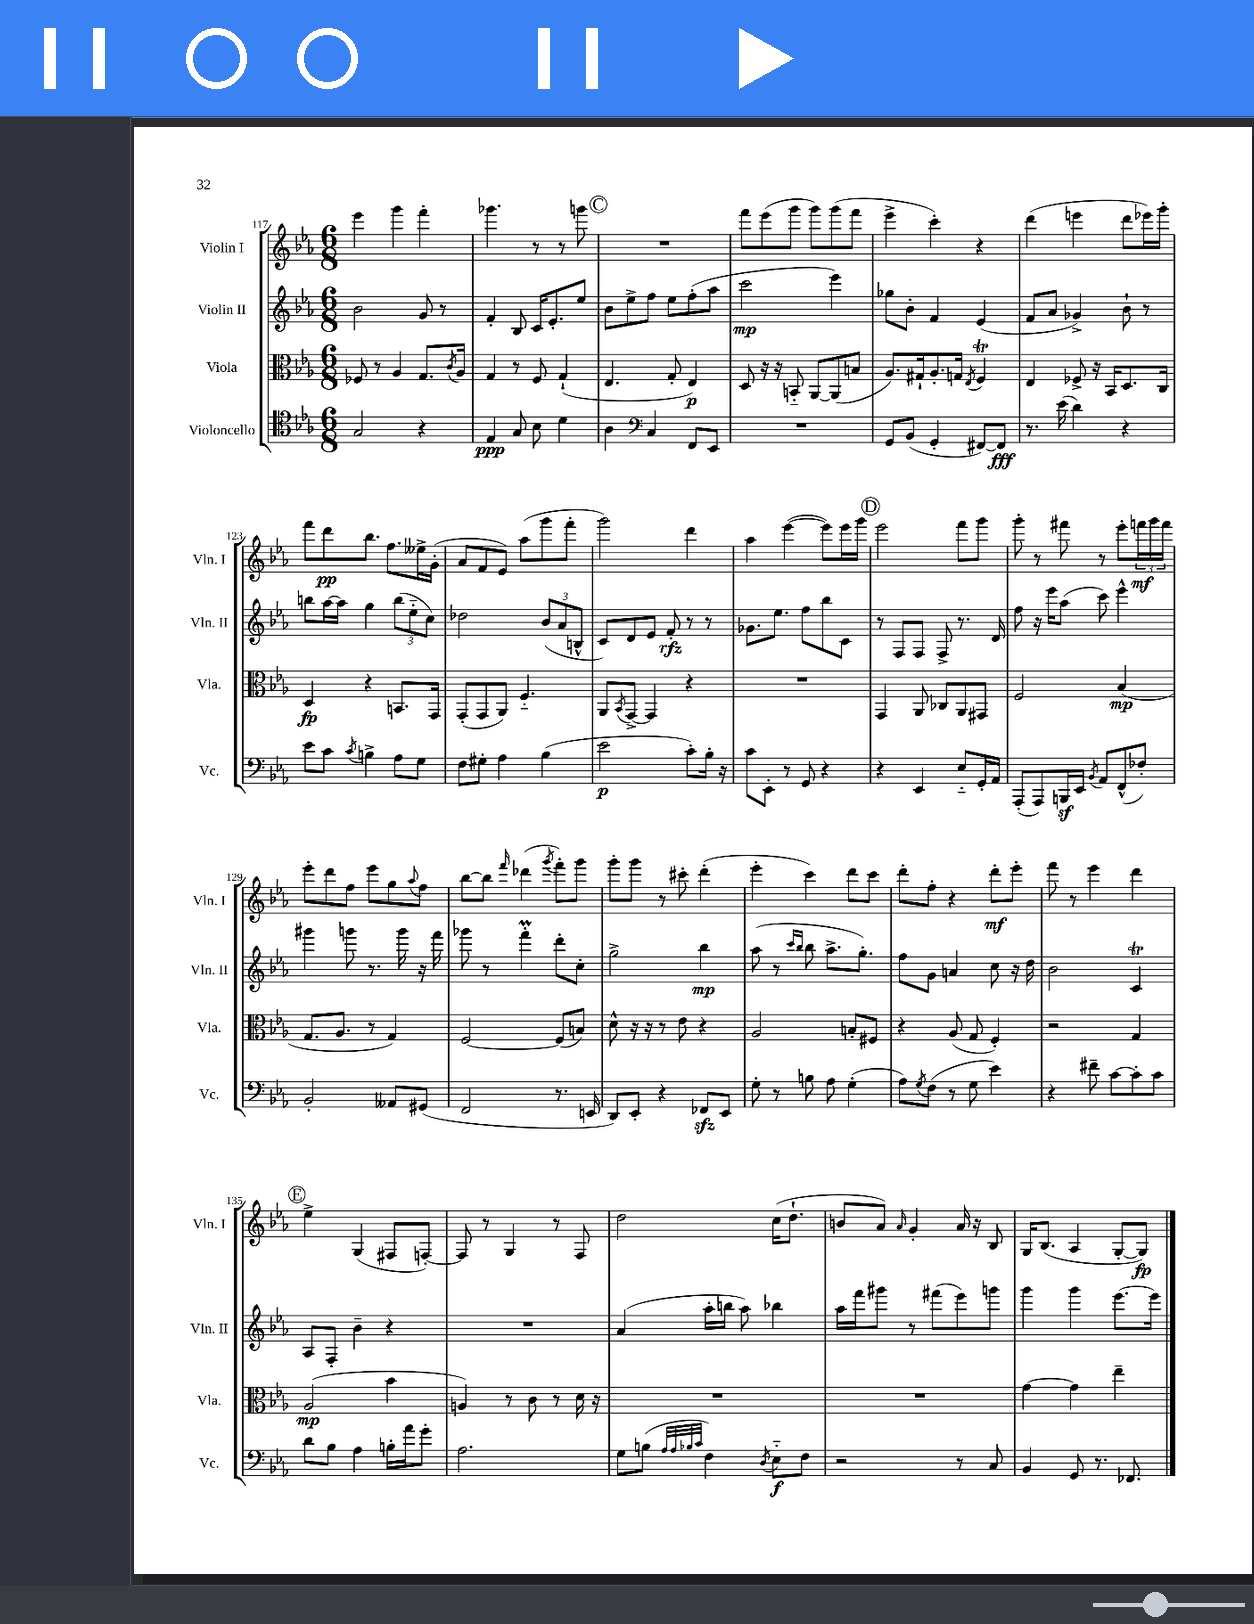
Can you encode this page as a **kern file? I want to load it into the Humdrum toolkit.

**kern	**kern	**kern	**kern
*staff4	*staff3	*staff2	*staff1
*clefC4	*clefC3	*clefG2	*clefG2
*k[b-e-a-]	*k[b-e-a-]	*k[b-e-a-]	*k[b-e-a-]
*M6/8	*M6/8	*M6/8	*M6/8
2G/	8F-/	2b-\	4eee-\
.	8r	.	.
.	4A-/	.	4ggg\
4r	8.G/L	8g/	4fff'\
.	.	8r	.
.	8qc/	.	.
.	16A-/Jk	.	.
=	=	=	=
4E-/	4G/	4f'/	4.ggg-\
8G/	8r	8B-/	.
8B-\	8F/	16c/LK	8r
.	.	8.e-'/	.
4d\	(4G`/	.	8r
.	.	8ee-/J	8ggg\
=	=	=	=
4A-\	4.E-/	8b-\L	2.r
.	.	8ee-^\	.
*clefF4	*	*	*
4C/	.	8ff\J	.
.	8G'/	8ee-\L	.
8FF/L	4E-/)	(8ff'\	.
8EE-/J	.	8aa-\J	.
=	=	=	=
2.r	8D/	2ccc\	8fff\L
.	16r	.	(8eee-\
.	16r	.	.
.	8BB'~/	.	8ggg\J
.	[8AA-/L	.	8ggg\L)
.	(8AA-/]	4eee-\)	(8ggg\
.	8B/J	.	8fff\J
=	=	=	=
8GG/L	8.A-/L)	8gg-\L	4eee-^\
(8BB-/J	.	8b-'\J	.
.	16G#`/k	.	.
4GG'/	8.A-'/	4f/	4ccc'\)
.	16G/Jk	.	.
.	8qE-/	.	.
[8FF#/L)	4F/	(4e-/	4r
8FF#/]J	.	.	.
=	=	=	=
8.r	4E-/	8f/L	(4ddd\
.	.	8a-/J	.
(16e-\	.	.	.
4d\)	8F-^/	4g-^/)	4eee\
.	16r	.	.
.	16BB-/LK	.	.
4r	8.D/	8b-`\	8ddd\L
.	.	8r	16eee-\L)
.	16C/Jk	.	16ggg'\JJ
=	=	=	=
8e-\L	4D/	8bb\L	8fff\L
8c\J	.	[16aa-\L	8ddd\
.	.	16aa-\]JJ	.
8qc/	.	.	.
4B^\	4r	4gg\	8.bb-\J
.	.	.	8.ff\L
8A-\L	8.BB/L	(12bb\L	.
.	.	12ee-'~\	.
8G\J	.	.	16ee--^\L
.	.	12cc\J)	.
.	16GG/Jk	.	(16g'\JJ
=	=	=	=
8F\L	(8GG'/L	2dd-\	8a-/L
8G#'\J	8GG/	.	8f/
4A-\	8AA-/J)	.	8e-/J)
.	4.F'~/	.	(8aa-\L
(4B-\	.	(12b-/L	8ggg\
.	.	12a-/	.
.	.	.	8fff'\J
.	.	12B^^/J	.
=	=	=	=
2e-\	8AA-/L	8c/L)	2ggg\)
.	8qBB-/	.	.
.	[8GG^/J	8d/	.
.	4GG/]	8e-/J	.
.	.	8f'/	.
8c'\L)	4r	8r	4ddd\
16B-'\Jk	.	8r	.
16r	.	.	.
=	=	=	=
8c\L	2.r	8.g-\L	4aa-\
8EE-'\J	.	.	.
.	.	8.ee-\J	.
8r	.	.	([4eee-\
8GG/	.	8ff\L	.
4r	.	8bb-\	8eee-\]L)
.	.	8c\J	16eee-\L
.	.	.	16ggg\JJ
=	=	=	=
4r	4GG/	8r	2eee-\
.	.	8F/L	.
4EE-/	8AA-/	8F/J	.
.	8C-/L	8F^/	.
8E-'~/L	8AA-/	8.r	8fff\L
16GG'/L	8GG#/J	.	8ggg\J
16AA-/JJ	.	16d/	.
=	=	=	=
(8AAA-'/L	2F/	8ff\	8ggg'\
8AAA-/)	.	16r	8r
.	.	16eee-\LK	.
16BBB/L	.	(8aa-\J	8fff#\
16EE-/JJ	.	.	.
8qBB-/	.	.	.
8AA-/L	.	8ccc\)	8r
(8FF^^/	(4B-/	4eee-^^\	8eee-'\L
8F-'/J)	.	.	24fff\L
.	.	.	24ggg\
.	.	.	24fff\JJ
=	=	=	=
2BB-'/	8.G/L	4ggg#\	8eee-'\L
.	.	.	8ddd\
.	8.A-/J	.	.
.	.	8ggg\	8ff\J
.	8r	8.r	8eee-\L
8AA--/L	4G/)	.	8gg\
.	.	16ggg\	.
.	.	.	8qqaa-/
(8GG#/J	.	16r	8ff\J
.	.	16fff\	.
=	=	=	=
2FF/	[2F/	8ggg-\	[8bb-\L
.	.	8r	8bb-\]J
.	.	.	16qqfff/
.	.	4fff'\	(4ddd-\
.	.	.	8qggg/
8.r	(8F/]L	8ddd'\L	8fff'\L)
.	8B/J)	8cc'\J	8ggg\J
16EE/	.	.	.
=	=	=	=
8DD/L)	8d^^\	2gg^\	8ggg'\L
8EE-'/J	16r	.	8ggg\J
.	16r	.	.
4r	8r	.	8r
.	8e-\	.	8ccc#'\
8FF-/L	4r	4bb-\	(4ddd'\
8EE-/J	.	.	.
=	=	=	=
8G'\	2A-/	(8aa-\	4eee-'\
8r	.	8r	.
.	.	16qqccc/LL	.
.	.	16qqbb-/JJ	.
8B\	.	8bb-\	4ccc\)
8A-\	.	8.aa-^\L	.
(4G'\	8B'/L	.	8ddd\L
.	.	8.gg'\J)	.
.	8F#/J	.	8ccc\J
=	=	=	=
8A-\L)	4r	8ff\L	8ddd'\L
8qG/	.	.	.
(8F\J	.	8g\J	8ff'\J
8r	(8A-/	4a/	4r
8G\	8G/	.	.
4e-\)	4F'/)	8cc\	8ddd'\L
.	.	16r	8eee-'\J
.	.	16dd\	.
=	=	=	=
4r	2r	2b-\	8fff\
.	.	.	8r
8f#~\	.	.	4eee-\
[8c\L	.	.	.
8c'\]	4G/	4c/	4ddd\
8c\J	.	.	.
=	=	=	=
8d\L	(2A-/	8A-/L	4ee-^\
8B-\J	.	8F'/J	.
4A-\	.	4b-~\	(4G/
16B'\LL	4b-\	4r	8F#/L
16a-\J	.	.	.
8g'\J	.	.	[8F'/J)
=	=	=	=
2.A-\	4A/)	2.r	8F/]
.	.	.	8r
.	8r	.	4G/
.	8c\	.	.
.	8r	.	8r
.	16d\	.	8F/
.	16r	.	.
=	=	=	=
8G\L	2.r	(4a-/	2dd\
(8B\J	.	.	.
32qqA-/LLL	.	.	.
32qqA-/	.	.	.
32qqB-/	.	.	.
32qqc/JJJ	.	.	.
4F\)	.	16aa-'\LL	.
.	.	16bb\JJ	.
.	.	8aa-\)	.
8qD/	.	.	.
8E-'~\L	.	4bb-\	(16cc\LK
.	.	.	8.dd`\J
8F\J	.	.	.
=	=	=	=
2r	2.r	16aa-\LL	8b/L
.	.	16fff\J	.
.	.	8ggg#\J	8a-/J)
.	.	.	16qqa-/
.	.	8r	4g'/
.	.	(8fff#\L	.
8r	.	8eee-\)	16a-/
.	.	.	16r
8C/	.	8ggg\J	8B-/
=	=	=	=
4BB-/	[4g\	4ggg\	16G/LK
.	.	.	(8.B-/J
8GG/	4g\]	4ggg\	4A-/
8.r	.	.	.
.	4ee-~\	[8.eee-\L	[8G'/L
8.FF-/	.	.	.
.	.	.	8G/]J)
.	.	16eee-\]Jk	.
==	==	==	==
*-	*-	*-	*-
